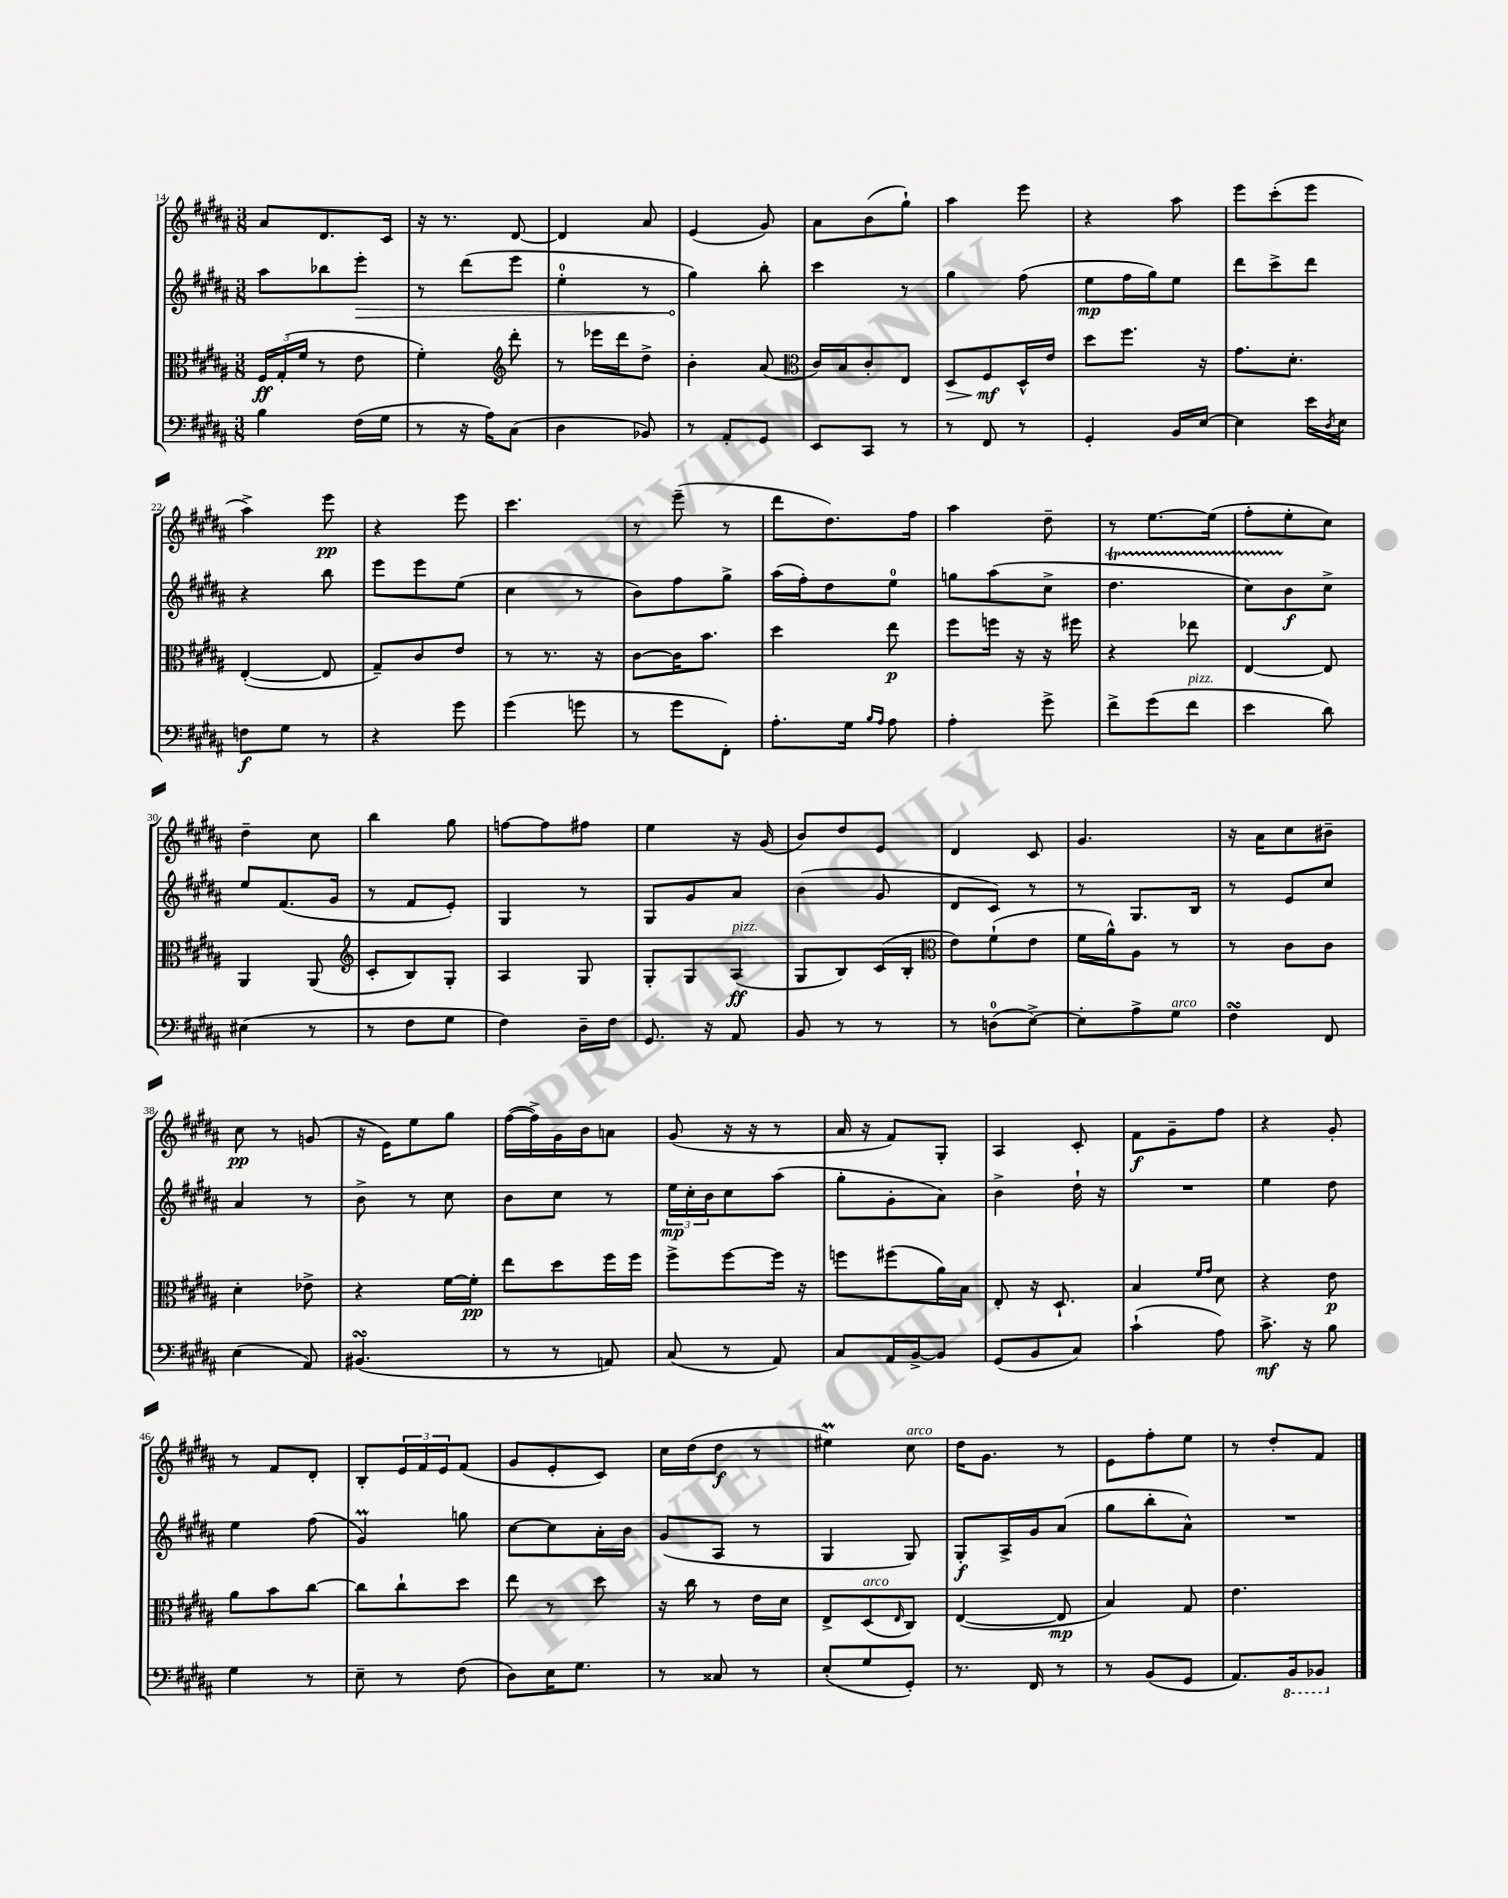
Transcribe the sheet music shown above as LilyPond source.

<<
\new StaffGroup <<
\new Staff = "s0" {
    \clef treble \key b \major \numericTimeSignature \time 3/8
    ais'8 dis'8. cis'16 |
    r16 r8. dis'8~ |
    dis'4 ais'8 |
    e'4( gis'8) |
    ais'8 b'8( gis''8-!) |
    ais''4 e'''8 |
    r4 ais''8 |
    e'''8 cis'''8-.( e'''8 |
    ais''4->) e'''8\pp |
    r4 e'''8 |
    cis'''4. |
    r8 e'''8--( r8 |
    dis'''8 dis''8.) fis''16 |
    ais''4 dis''8-- |
    r8 e''8.~ e''16( |
    fis''8-. e''8-. cis''8) |
    dis''4-- cis''8 |
    b''4 gis''8 |
    f''8~ f''8 fis''8 |
    e''4 r16 gis'16( |
    b'8) dis''8 e'8 |
    dis'4 cis'8 |
    gis'4. |
    r16 ais'16 cis''8 bis'8-- |
    cis''8\pp r8 g'8( |
    r16 e'16) e''8 gis''8 |
    fis''16~( fis''16->) gis'16 b'16 a'8 |
    gis'8( r16 r16 r8 |
    ais'16 r16 fis'8) gis8-. |
    ais4 cis'8-. |
    fis'8\f gis'8-- fis''8 |
    r4 gis'8-. |
    r8 fis'8 dis'8-. |
    b8-. \tuplet 3/2 { e'16 fis'16 e'16 } fis'8( |
    gis'8 e'8-. cis'8) |
    cis''16 dis''16( dis''8\f r8 |
    eis''4\prall) cis''8^\markup { \italic "arco" } |
    dis''16 gis'8. r8 |
    e'8 fis''8-. e''8 |
    r8 dis''8-. fis'8 \bar "|." |
}
\new Staff = "s1" {
    \clef treble \key b \major \numericTimeSignature \time 3/8
    ais''8 bes''8 \once \override Hairpin.circled-tip = ##t e'''8-.\> |
    r8 dis'''8( e'''8 |
    e''4-0-. r8 |
    gis''4\!) b''8-. |
    cis'''4 r8 |
    gis''4 fis''8( |
    e''8\mp fis''16 gis''16) e''8 |
    dis'''8 cis'''8-> dis'''8 |
    r4 b''8 |
    e'''8 e'''8 e''8( |
    cis''4 r8 |
    b'8) fis''8 gis''8-> |
    ais''16( fis''16-.) dis''8 e''8-0 |
    g''8 ais''8( cis''8-> |
    dis''4.\startTrillSpan |
    cis''8) b'8\stopTrillSpan\f cis''8-> |
    e''8 fis'8.( gis'16 |
    r8 fis'8 e'8-.) |
    gis4 r8 |
    gis8 gis'8 ais'8 |
    b'4( gis'8 |
    dis'8 cis'8) r8 |
    r8 gis8. b16 |
    r8 e'8 cis''8 |
    ais'4 r8 |
    b'8-> r8 cis''8 |
    b'8 cis''8 r8 |
    \tuplet 3/2 { e''16\mp cis''16-. b'16 } cis''8 ais''8( |
    gis''8-. gis'8-. ais'8) |
    b'4-> dis''16-! r16 |
    R4. |
    e''4 dis''8 |
    e''4 fis''8( |
    gis'4\prall) g''8 |
    cis''8~ cis''8 ais'16-. b'16 |
    gis'8( ais8 r8 |
    gis4 gis8) |
    gis8-.\f ais16-> gis'16 ais'8( |
    gis''8 b''8-. ais'8-^) |
    R4. \bar "|." |
}
\new Staff = "s2" {
    \clef alto \key b \major \numericTimeSignature \time 3/8
    \tuplet 3/2 { fis16\ff gis16-.( fis'16 } r8 e'8 |
    fis'4-.) \clef treble dis'''8-. |
    r8 ees'''16 dis'''16 dis''8-> |
    b'4-. ais'8( |
    \clef alto cis'16) b16 cis'8-. e8 |
    dis8\> fis8\mf\! dis16-^ e'16 |
    dis''8 fis''8. r16 |
    gis'8. dis'8.-. |
    e4~-.( e8 |
    gis8--) cis'8 e'8 |
    r8 r8. r16 |
    cis'8~ cis'16 b'8. |
    dis''4 e''8\p |
    fis''8 f''16 r16 r16 fis''16 |
    r4 ees''8 |
    e4~ e8 |
    ais,4 ais,8( |
    \clef treble cis'8-. b8) gis8-. |
    ais4 gis8 |
    gis8-. gis8 ais8\ff^\markup { \italic "pizz." }( |
    gis8 b8) cis'16( b16-. |
    \clef alto e'8) fis'8-!( e'8 |
    fis'16 ais'16-^) ais8 r8 |
    r8 cis'8 cis'8 |
    dis'4-. ees'8-> |
    r4 fis'16~ fis'16-.\pp |
    e''8 dis''8 fis''16 fis''16 |
    fis''8-> fis''8~ fis''16 r16 |
    f''8 fis''8( ais'16) b16 |
    e8-. r16 dis8.-! |
    b4 \grace { fis'16 gis'16 } dis'8 |
    r4 e'8\p |
    ais'8 b'8 cis''8~ |
    cis''8 cis''8-! dis''8 |
    e''8 r8 dis''8 |
    r16 cis''16 r8 e'16 dis'16 |
    e8-> dis8^\markup { \italic "arco" }( \grace { e16 } cis8) |
    e4~( e8\mp |
    b4) gis8 |
    e'4. \bar "|." |
}
\new Staff = "s3" {
    \clef bass \key b \major \numericTimeSignature \time 3/8
    b4 fis16( gis16 |
    r8 r16 ais16) cis8( |
    dis4 bes,8) |
    r8 ais,8-. gis,8 |
    e,8 cis,8 r8 |
    r8 fis,8 r8 |
    gis,4-. b,16 e16~ |
    e4 e'16 \acciaccatura { dis8 } e16 |
    f8\f gis8 r8 |
    r4 gis'8 |
    gis'4( g'8 |
    r8 gis'8 fis,8-.) |
    ais8.-. gis16 \grace { b16 ais16 } ais8 |
    ais4-. gis'8-> |
    fis'8-> gis'8( fis'8^\markup { \italic "pizz." } |
    e'4 dis'8) |
    eis4( r8 |
    r8 fis8 gis8 |
    fis4) dis16-- fis16 |
    gis,8. r16 ais,8 |
    b,8 r8 r8 |
    r8 d8-0( e8~->) |
    e8-. ais8-> gis8^\markup { \italic "arco" } |
    fis4\turn fis,8 |
    e4( ais,8) |
    bis,4.\turn( |
    r8 r8 a,8) |
    cis8( r8 ais,8) |
    cis8 ais,16 b,16~-> b,8 |
    gis,8( b,8 cis8) |
    cis'4-!( ais8) |
    cis'8.->\mf r16 b8 |
    gis4 r8 |
    e8-- r8 fis8( |
    dis8) e16 gis8. |
    r8 cisis8 r8 |
    e8-.( gis8 gis,8-.) |
    r8. fis,16 r8 |
    r8 b,8( gis,8 |
    ais,8.) \ottava #-1 b,,16 bes,,8 \ottava #0 \bar "|." |
}
>>
>>
\layout { \context { \Score currentBarNumber = #14 } }
